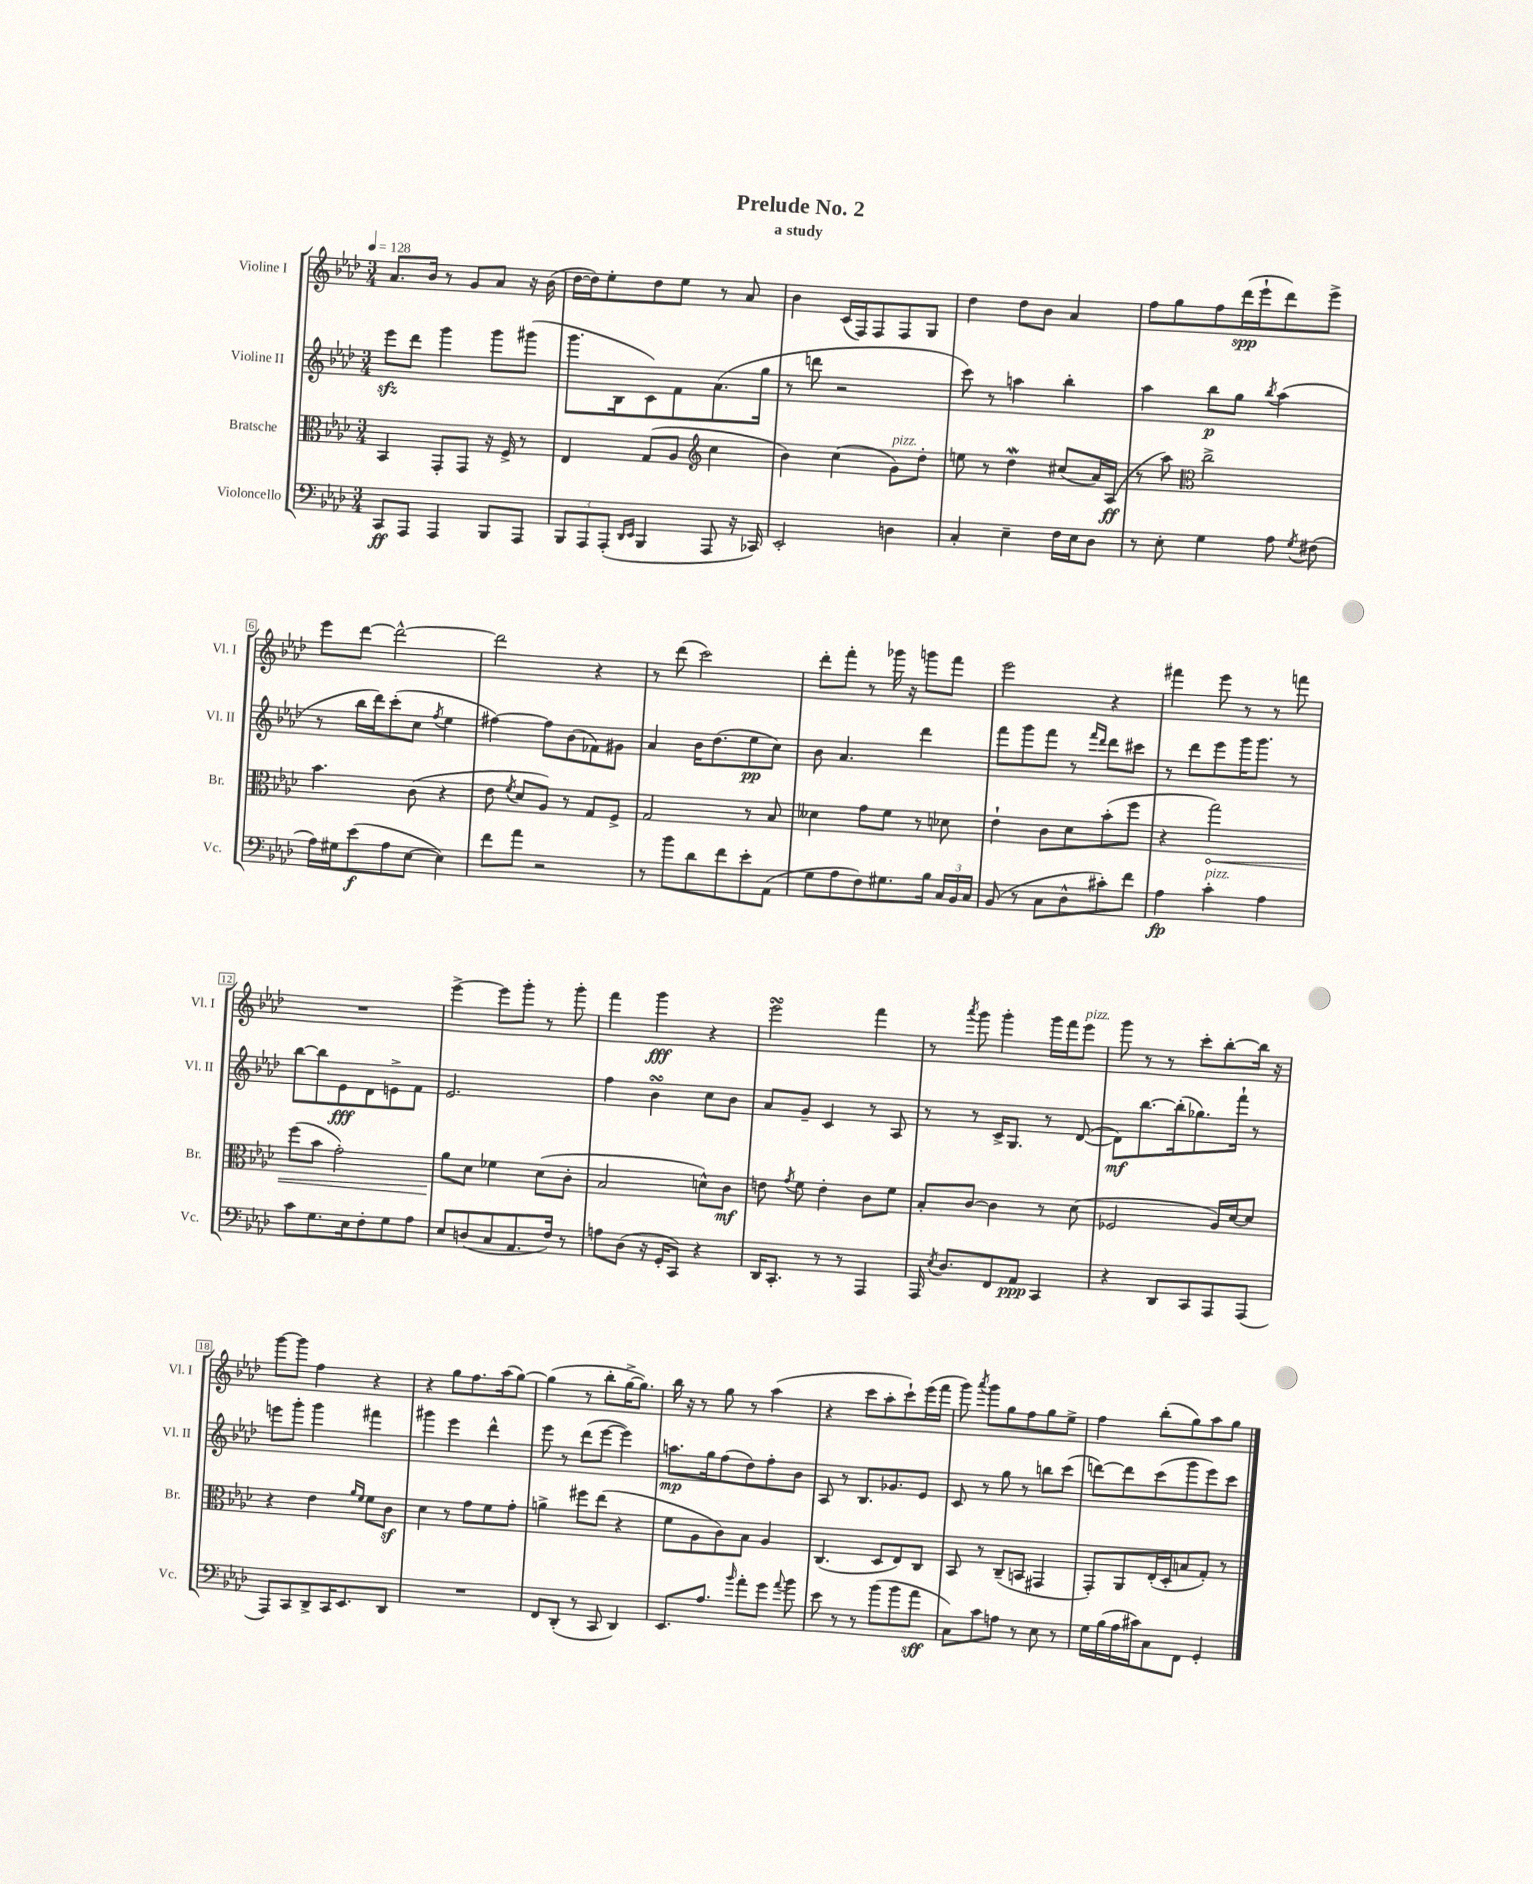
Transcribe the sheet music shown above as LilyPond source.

\header { title = "Prelude No. 2" subtitle = "a study" }
<<
\new StaffGroup <<
\new Staff = "s0" \with { instrumentName = "Violine I" shortInstrumentName = "Vl. I" } {
    \clef treble \key aes \major \numericTimeSignature \time 3/4 \tempo 4 = 128
    \autoBeamOff aes'8.[ bes'16] r8 g'8[ aes'8] r16 bes'16( |
    des''16[~ des''16) ees''8-. des''8 ees''8] r8 aes'8 |
    bes'4 c'16[( f16) f8 f8 g8] |
    des''4 des''8[ bes'8] aes'4 |
    f''8[ g''8 f''8 des'''16\spp( ees'''16-! des'''8) ees'''8]-> |
    ees'''8[ des'''8]~ des'''2~-^ |
    des'''2 r4 |
    r8 des'''8( c'''2) |
    des'''8[-. f'''8]-. r8 ges'''16 r16 g'''8[ f'''8] |
    ees'''2 r4 |
    fis'''4 ees'''8 r8 r8 f'''8 |
    R2. |
    ees'''4~-> ees'''8[ g'''8]-. r8 g'''8-. |
    f'''4 g'''4\fff r4 |
    ees'''2\turn f'''4 |
    r8 \acciaccatura { aes'''8 } g'''8 g'''4-. g'''16[ f'''16 ees'''8]^\markup { \italic "pizz." } |
    g'''8 r8 r8 c'''8[-. bes''8~-. bes''16] r16 |
    g'''8[~ g'''8] f''4 r4 |
    r4 g''8[ f''8. aes''16( g''8]~) |
    g''4( r8 bes''8[-. g''16~-> g''8.]) |
    bes''16 r16 r8 g''8 r8 aes''4( |
    r4 c'''8[ aes''8-. c'''8-!) ees'''16( f'''16] |
    g'''8) \acciaccatura { aes'''8 } g'''8[ g''8 f''8 g''8 ees''8]-> |
    f''4 bes''8[-.( g''8) aes''8 g''8] \bar "|." |
}
\new Staff = "s1" \with { instrumentName = "Violine II" shortInstrumentName = "Vl. II" } {
    \clef treble \key aes \major \numericTimeSignature \time 3/4
    \autoBeamOff ees'''8[\sfz des'''8] g'''4 g'''8[ gis'''8]( |
    g'''8.[ bes16 c'8) f'8 aes'8.( g''16] |
    r8 d'''8 r2 |
    c'''8) r8 a''4 bes''4-. |
    aes''4 bes''8[\p g''8] \acciaccatura { bes''8 } aes''4( |
    r8 bes''16[ des'''16) c'''8-.( c''8] \acciaccatura { f''8 } ees''4 |
    fis''4~) fis''8[ bes'8( fes'8) gis'8] |
    aes'4 bes'16[ des''8.( ees''8\pp c''8]) |
    bes'8 aes'4. des'''4 |
    f'''8[ g'''8 f'''8] r8 \grace { f'''16[ des'''16] } des'''8[ cis'''8] |
    r8 des'''8[ ees'''8 g'''16 g'''8.] r8 |
    bes''8[~ bes''8 ees'8\fff des'8 e'8-> f'8] |
    ees'2. |
    f''4 bes'4\turn c''8[ bes'8] |
    aes'8[ g'8]-- c'4 r8 aes8 |
    r8 r8 c'16[-> g8.] r8 des'8~( |
    des'8[\mf) bes''8.~ bes''16-.( ges''8.) f'''16]-! r8 |
    e'''8[ g'''8]-. g'''4 fis'''4 |
    gis'''4 ees'''4 des'''4-^ |
    ees'''8 r8 des'''8[( ees'''8]~ ees'''4) |
    a''8.[\mp g''16 f''8( des''8) f''8-. bes'8] |
    aes8 r8 bes8.[ ges'8. ees'8] |
    c'8 r8 g''8 r8 b''8[ c'''8]( |
    d'''8[~) d'''8 c'''8( g'''8 ees'''8) c'''8] \bar "|." |
}
\new Staff = "s2" \with { instrumentName = "Bratsche" shortInstrumentName = "Br." } {
    \clef alto \key aes \major \numericTimeSignature \time 3/4
    \autoBeamOff bes,4 g,8[-. g,8] r16 f16-> r8 |
    ees4 g8[( aes8] \clef treble c''4 |
    bes'4) c''4( g'8[^\markup { \italic "pizz." }) des''8]-. |
    e''8 r8 des''4\mordent cis''8[( aes'16) aes16]\ff( |
    r8 aes''8) \clef alto c''2-> |
    bes'4. c'8( r4 |
    ees'8 \acciaccatura { f'8 } des'8[ aes8]) r8 g8[ f8]-> |
    g2 r8 bes8 |
    deses'4 g'8[ f'8] r8 des'8 |
    ees'4-! c'8[ des'8 bes'8-.( f''8] |
    r4 \once \override Hairpin.circled-tip = ##t g''2\<) |
    f''8[( bes'8] g'2-.) |
    aes'8[\! des'8] fes'4 des'8[( c'8]-. |
    bes2 d'8[-^) c'8]\mf |
    e'8 \acciaccatura { g'8 } f'8 e'4-. c'8[ f'8] |
    bes8[-. c'8]~ c'4 r8 des'8( |
    fes2 aes16[) des'16~ des'8] |
    r4 ees'4 \grace { aes'16[ f'16] } f'8[ c'8]\sf |
    des'4 r8 g'8[ f'8 g'8]-. |
    a'4-> fis''8[ ees''8]( r4 |
    f'8[ aes8 c'8) bes8] aes4 |
    c4.( des8[ ees8) c8] |
    bes,8 r8 c8[--( b,8] gis,4 |
    g,8[-.) aes,8 ees16-.( des16-. b8 g8]-.) r8 \bar "|." |
}
\new Staff = "s3" \with { instrumentName = "Violoncello" shortInstrumentName = "Vc." } {
    \clef bass \key aes \major \numericTimeSignature \time 3/4
    \autoBeamOff c,8[\ff aes,,8] aes,,4 bes,,8[ aes,,8] |
    \tuplet 3/2 { bes,,8[ aes,,8 aes,,8]-.( } \grace { des,16[ ees,16] } bes,,4 aes,,8 r16 ces,16) |
    ees,2-. d4 |
    c4-. ees4-- f16[ ees16 des8] |
    r8 ees8-. g4 aes8 \acciaccatura { g8 } fis8( |
    aes16[) gis16 ees'8\f( aes8 ees8]~ ees4) |
    f'8[ aes'8] r2 |
    r8 bes'8[ des'8 f'8 ees'8-. aes,8]( |
    g8[ aes8 f8) gis8. bes16] \tuplet 3/2 { c16[ bes,16 c16] } |
    bes,8( r8 c8[ des8-^ cis'8-.) f'8] |
    aes4\fp c'4-.^\markup { \italic "pizz." } aes4 |
    c'8[ g8. ees16 f8-. g8 aes8] |
    ees8[ d8( c8 aes,8. f16]) r8 |
    a8[ des8]( r16 g,16[-. c,8]) r4 |
    des,16[ c,8.]-. r8 r8 aes,,4 |
    aes,,16 \acciaccatura { ees8 } des8.[ f,8 aes,8]\ppp c,4 |
    r4 des,8[ c,8 aes,,8 aes,,8]( |
    aes,,8[) c,8 des,8-> c,16 ees,8. des,8] |
    R2. |
    f,8[ des,8]-.( r8 c,8 des,4) |
    ees,8.[ aes8.] \grace { bes'16 } aes'8[-. g'8] \appoggiatura { aes'8 } bes'8 |
    ees'8 r8 r8 bes'8[( bes'8 aes'8]\sff |
    c8[) c'8 a8] r8 ees8 r8 |
    g16[ bes16( aes16 cis'16) c8 f,8] g,4-. \bar "|." |
}
>>
>>
\layout { \context { \Score \override BarNumber.stencil = #(make-stencil-boxer 0.1 0.3 ly:text-interface::print) } }
